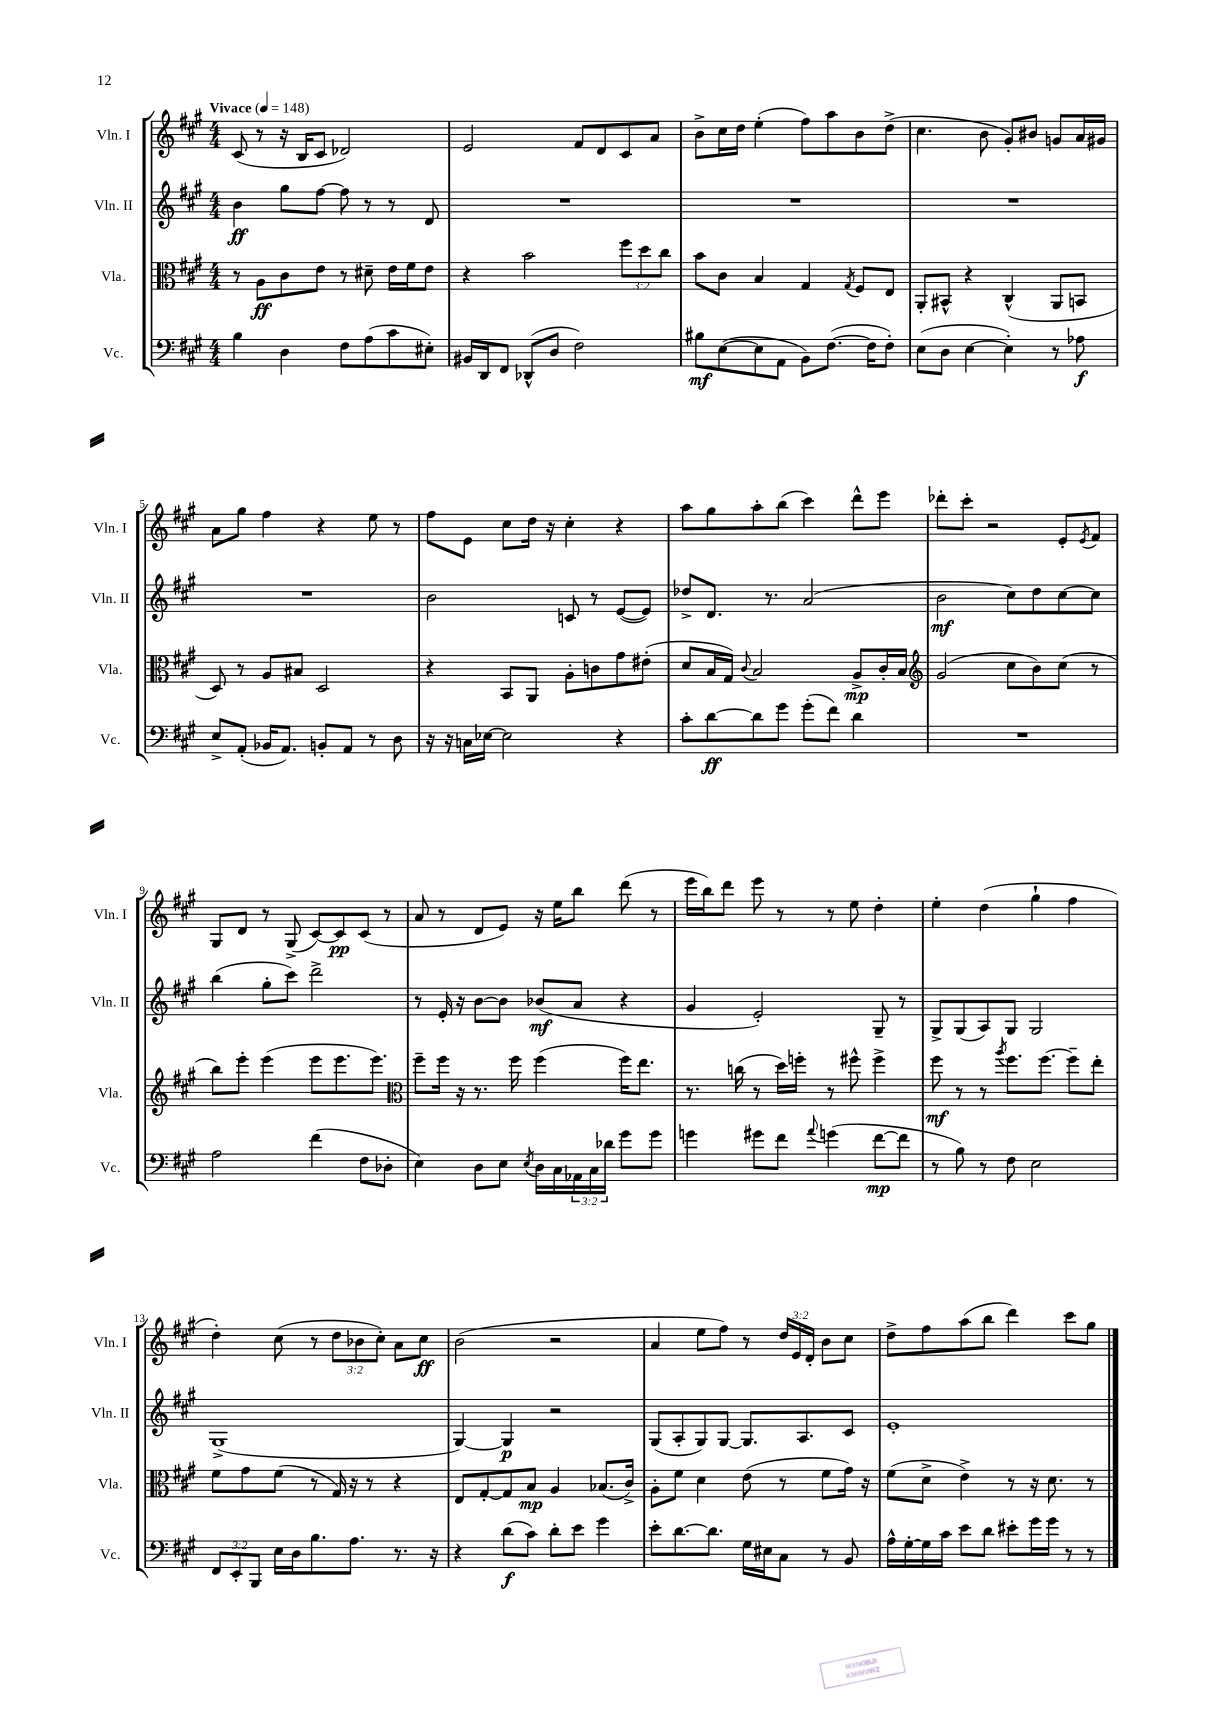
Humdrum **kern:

**kern	**dynam	**kern	**dynam	**kern	**dynam	**kern	**dynam
*part4	*part4	*part3	*part3	*part2	*part2	*part1	*part1
*staff4	*staff4	*staff3	*staff3	*staff2	*staff2	*staff1	*staff1
*I"Vc.	*	*I"Vla.	*	*I"Vln. II	*	*I"Vln. I	*
*I'Vc.	*	*I'Vla.	*	*I'Vln. II	*	*I'Vln. I	*
*clefF4	*	*clefC3	*	*clefG2	*	*clefG2	*
*k[f#c#g#]	*	*k[f#c#g#]	*	*k[f#c#g#]	*	*k[f#c#g#]	*
*M4/4	*	*M4/4	*	*M4/4	*	*M4/4	*
*MM148	*	*MM148	*	*MM148	*	*MM148	*
=1	=1	=1	=1	=1	=1	=1	=1
!	!	!	!	!	!	!LO:TX:a:B:t=Vivace	!
4B\	.	8r	.	4b\	ff	(8c#/	.
.	.	8A\L	ff	.	.	8r	.
4D\	.	8c#\	.	8gg#\L	.	16r	.
.	.	.	.	.	.	16B/KL	.
.	.	8e\J	.	[8ff#\J	.	8c#/J	.
8F#\L	.	8r	.	8ff#\]	.	2d-X/)	.
(8A\	.	8d#X~\	.	8r	.	.	.
8c#\	.	16e\LL	.	8r	.	.	.
.	.	16f#\J	.	.	.	.	.
8E#X'\J)	.	8e\J	.	8d/	.	.	.
=2	=2	=2	=2	=2	=2	=2	=2
16BB#X/LL	.	4r	.	1r	.	2e/	.
16DD/J	.	.	.	.	.	.	.
8FF#/J	.	.	.	.	.	.	.
(8DD-X^^/L	.	2b\	.	.	.	.	.
8D/J	.	.	.	.	.	.	.
2F#\)	.	.	.	.	.	8f#/L	.
.	.	.	.	.	.	8d/	.
.	.	12ff#\L	.	.	.	8c#/	.
.	.	12dd\	.	.	.	.	.
.	.	.	.	.	.	8a/J	.
.	.	12cc#\J	.	.	.	.	.
=3	=3	=3	=3	=3	=3	=3	=3
8B#X\L	mf	8b\L	.	1r	.	8b^\L	.
([8E\	.	8c#\J	.	.	.	16cc#\L	.
.	.	.	.	.	.	16dd\JJ	.
8E\]	.	4B/	.	.	.	(4ee'\	.
8AA\J	.	.	.	.	.	.	.
8BB\L)	.	4G#/	.	.	.	8ff#\L)	.
([8.F#\J	.	.	.	.	.	8aa\	.
.	.	8qG#/	.	.	.	.	.
.	.	8F#/L	.	.	.	8b\	.
16F#\KL]	.	.	.	.	.	.	.
8F#'\J)	.	8E/J	.	.	.	(8dd^\J	.
=4	=4	=4	=4	=4	=4	=4	=4
(8E\L	.	8AA'/L	.	1r	.	4.cc#\	.
8D\J	.	8BB#X^^/J	.	.	.	.	.
[4E\	.	4r	.	.	.	.	.
.	.	.	.	.	.	8b\	.
4E'\])	.	(4C#^^/	.	.	.	8g#'/L)	.
.	.	.	.	.	.	8b#X/J	.
8r	.	8AA/L	.	.	.	8gn/L	.
8A-X\	f	8BBn/J	.	.	.	16a/L	.
.	.	.	.	.	.	16g#X/JJ	.
!!LO:LB:g=z
=5	=5	=5	=5	=5	=5	=5	=5
8E^/L	.	8D/)	.	1r	.	8a\L	.
(8AA'/J	.	8r	.	.	.	8gg#\J	.
16BB-X/KL	.	8A/L	.	.	.	4ff#\	.
8.AA/J)	.	.	.	.	.	.	.
.	.	8B#X/J	.	.	.	.	.
8BBn'/L	.	2D/	.	.	.	4r	.
8AA/J	.	.	.	.	.	.	.
8r	.	.	.	.	.	8ee\	.
8D\	.	.	.	.	.	8r	.
=6	=6	=6	=6	=6	=6	=6	=6
16r	.	4r	.	2b\	.	8ff#\L	.
16r	.	.	.	.	.	.	.
16Cn\LL	.	.	.	.	.	8e\J	.
[16E-X\JJ	.	.	.	.	.	.	.
2E-\]	.	8BB/L	.	.	.	8cc#\L	.
.	.	8AA/J	.	.	.	16dd\Jk	.
.	.	.	.	.	.	16r	.
.	.	8A'\L	.	8cn/	.	4cc#'\	.
.	.	8cn\	.	8r	.	.	.
4r	.	8g#\	.	([8e/L	.	4r	.
.	.	(8e#X'\J	.	8e/J])	.	.	.
=7	=7	=7	=7	=7	=7	=7	=7
8c#'\L	.	8d/L	.	8dd-X^/L	.	8aa\L	.
[8d\	ff	16B/L	.	8.d/J	.	8gg#\	.
.	.	16G#/JJ)	.	.	.	.	.
.	.	8qqc#/	.	.	.	.	.
8d\]	.	2B/	.	.	.	8aa'\	.
.	.	.	.	8.r	.	.	.
8g#\J	.	.	.	.	.	(8bb\J	.
(8g#'\L	.	.	.	(2a/	.	4ccc#\)	.
8f#\J)	.	.	.	.	.	.	.
4d\	.	8A^/L	mp	.	.	8ddd^^\L	.
.	.	16c#'/L	.	.	.	8eee\J	.
.	.	16B/JJ	.	.	.	.	.
=8	=8	=8	=8	=8	=8	=8	=8
*	*	*clefG2	*	*	*	*	*
1r	.	(2g#/	.	2b\	mf	8ddd-X'\L	.
.	.	.	.	.	.	8ccc#'\J	.
.	.	.	.	.	.	2r	.
.	.	8cc#\L	.	8cc#\L)	.	.	.
.	.	8b\)	.	8dd\	.	.	.
.	.	(8cc#\J	.	[8cc#\	.	8e'/L	.
.	.	.	.	.	.	8qe/	.
.	.	8r	.	8cc#\J]	.	8f#/J	.
!!LO:LB:g=z
=9	=9	=9	=9	=9	=9	=9	=9
2A\	.	8bb\L)	.	(4bb\	.	8G#/L	.
.	.	8eee'\J	.	.	.	8d/J	.
.	.	(4eee\	.	8gg#'\L	.	8r	.
.	.	.	.	8ccc#\J)	.	(8G#^/	.
(4f#\	.	8eee\L	.	2ddd^\	.	[8c#/L)	.
.	.	8.eee\	.	.	.	8c#/]	pp
8F#\L	.	.	.	.	.	(8c#/J	.
.	.	8.eee\J)	.	.	.	.	.
8D-X'\J	.	.	.	.	.	8r	.
=10	=10	=10	=10	=10	=10	=10	=10
*	*	*clefC3	*	*	*	*	*
4E\)	.	8ff#~\L	.	8r	.	8a/	.
.	.	16ff#\Jk	.	16e'/	.	8r	.
.	.	16r	.	16r	.	.	.
8D\L	.	8.r	.	[8b\L	.	8d/L	.
8E\J	.	.	.	8b\J]	.	8e/J)	.
.	.	16ff#\	.	.	.	.	.
8qE/	.	.	.	.	.	.	.
16D\LL	.	(4ff#\	.	(8b-X/L	mf	16r	.
16C#\	.	.	.	.	.	16ee\KL	.
24AA-X\	.	.	.	8a/J	.	8bb\J	.
24C#\	.	.	.	.	.	.	.
24d-X\JJ	.	.	.	.	.	.	.
8g#\L	.	16ff#\KL)	.	4r	.	(8ddd\	.
.	.	8.ee\J	.	.	.	.	.
8g#\J	.	.	.	.	.	8r	.
=11	=11	=11	=11	=11	=11	=11	=11
4gn\	.	8.r	.	4g#/	.	16eee\LL	.
.	.	.	.	.	.	16bb\J)	.
.	.	.	.	.	.	8ddd\J	.
.	.	(16ccn\	.	.	.	.	.
8g#X\L	.	8r	.	2e'/)	.	8eee\	.
8f#\J	.	16dd\LL)	.	.	.	8r	.
.	.	16ffn'\JJ	.	.	.	.	.
8qqa/	.	.	.	.	.	.	.
(4gn\	.	8r	.	.	.	8r	.
.	.	8ff#X^^\	.	.	.	8ee\	.
[8f#\L	mp	4ff#^\	.	8G#~/	.	4dd'\	.
8f#\J]	.	.	.	8r	.	.	.
=12	=12	=12	=12	=12	=12	=12	=12
8r	.	8ff#\	mf	8G#^/L	.	4ee'\	.
8B\)	.	8r	.	(8G#/	.	.	.
8r	.	8r	.	8A/)	.	(4dd\	.
.	.	8qaa/	.	.	.	.	.
8F#\	.	8.ff#\L	.	8G#/J	.	.	.
2E\	.	.	.	2G#/	.	4gg#`\	.
.	.	[8.ff#\J	.	.	.	.	.
.	.	8ff#~\L]	.	.	.	4ff#\	.
.	.	8ee'\J	.	.	.	.	.
!!LO:LB:g=z
=13	=13	=13	=13	=13	=13	=13	=13
12FF#/L	.	8f#\L	.	(1G#^	.	4dd'\)	.
12EE'/	.	.	.	.	.	.	.
.	.	8g#\	.	.	.	.	.
12BBB/J	.	.	.	.	.	.	.
16E\LL	.	(8f#\J	.	.	.	(8cc#\	.
16D\J	.	.	.	.	.	.	.
8.B\	.	8r	.	.	.	8r	.
.	.	16G#/)	.	.	.	12dd\L	.
8.A\J	.	16r	.	.	.	.	.
.	.	.	.	.	.	12b-X\	.
.	.	8r	.	.	.	.	.
.	.	.	.	.	.	12cc#'\J)	.
8.r	.	4r	.	.	.	8a\L	.
.	.	.	.	.	.	8cc#\J	ff
16r	.	.	.	.	.	.	.
=14	=14	=14	=14	=14	=14	=14	=14
4r	.	8E/L	.	[4G#/)	.	(2b\	.
.	.	[8G#'/	.	.	.	.	.
(8d\L	f	8G#/]	.	4G#/]	p	.	.
8c#\J)	.	8B/J	mp	.	.	.	.
8d'\L	.	4A/	.	2r	.	2r	.
8e\J	.	.	.	.	.	.	.
4g#\	.	(8.B-X/L	.	.	.	.	.
.	.	16c#^/Jk)	.	.	.	.	.
=15	=15	=15	=15	=15	=15	=15	=15
8e'\L	.	8A'\L	.	(8G#/L	.	4a/	.
[8.d\	.	8f#\J	.	8A'/	.	.	.
.	.	4d\	.	8G#/)	.	8ee\L	.
8.d\J]	.	.	.	.	.	.	.
.	.	.	.	[8G#/J	.	8ff#\J)	.
16G#\LL	.	(8e\	.	8.G#/L]	.	8r	.
16E#X\J	.	.	.	.	.	.	.
8C#\J	.	8r	.	.	.	24dd/LL	.
.	.	.	.	.	.	24e/	.
.	.	.	.	8.A/	.	.	.
.	.	.	.	.	.	24d'/JJ	.
8r	.	8f#\L	.	.	.	8b\L	.
8BB/	.	16g#\Jk)	.	8c#/J	.	8cc#\J	.
.	.	16r	.	.	.	.	.
=16	=16	=16	=16	=16	=16	=16	=16
16A^^\LL	.	(8f#\L	.	1e'	.	8dd^\L	.
[16G#'\	.	.	.	.	.	.	.
16G#\]	.	8d^\J	.	.	.	8ff#\	.
16c#\JJ	.	.	.	.	.	.	.
8e\L	.	4e^\)	.	.	.	(8aa\	.
8d\J	.	.	.	.	.	8bb\J	.
8e#X'\L	.	8r	.	.	.	4ddd\)	.
16g#\L	.	16r	.	.	.	.	.
16g#\JJ	.	8.d\	.	.	.	.	.
8r	.	.	.	.	.	8ccc#\L	.
8r	.	8r	.	.	.	8gg#\J	.
==	==	==	==	==	==	==	==
*-	*-	*-	*-	*-	*-	*-	*-
